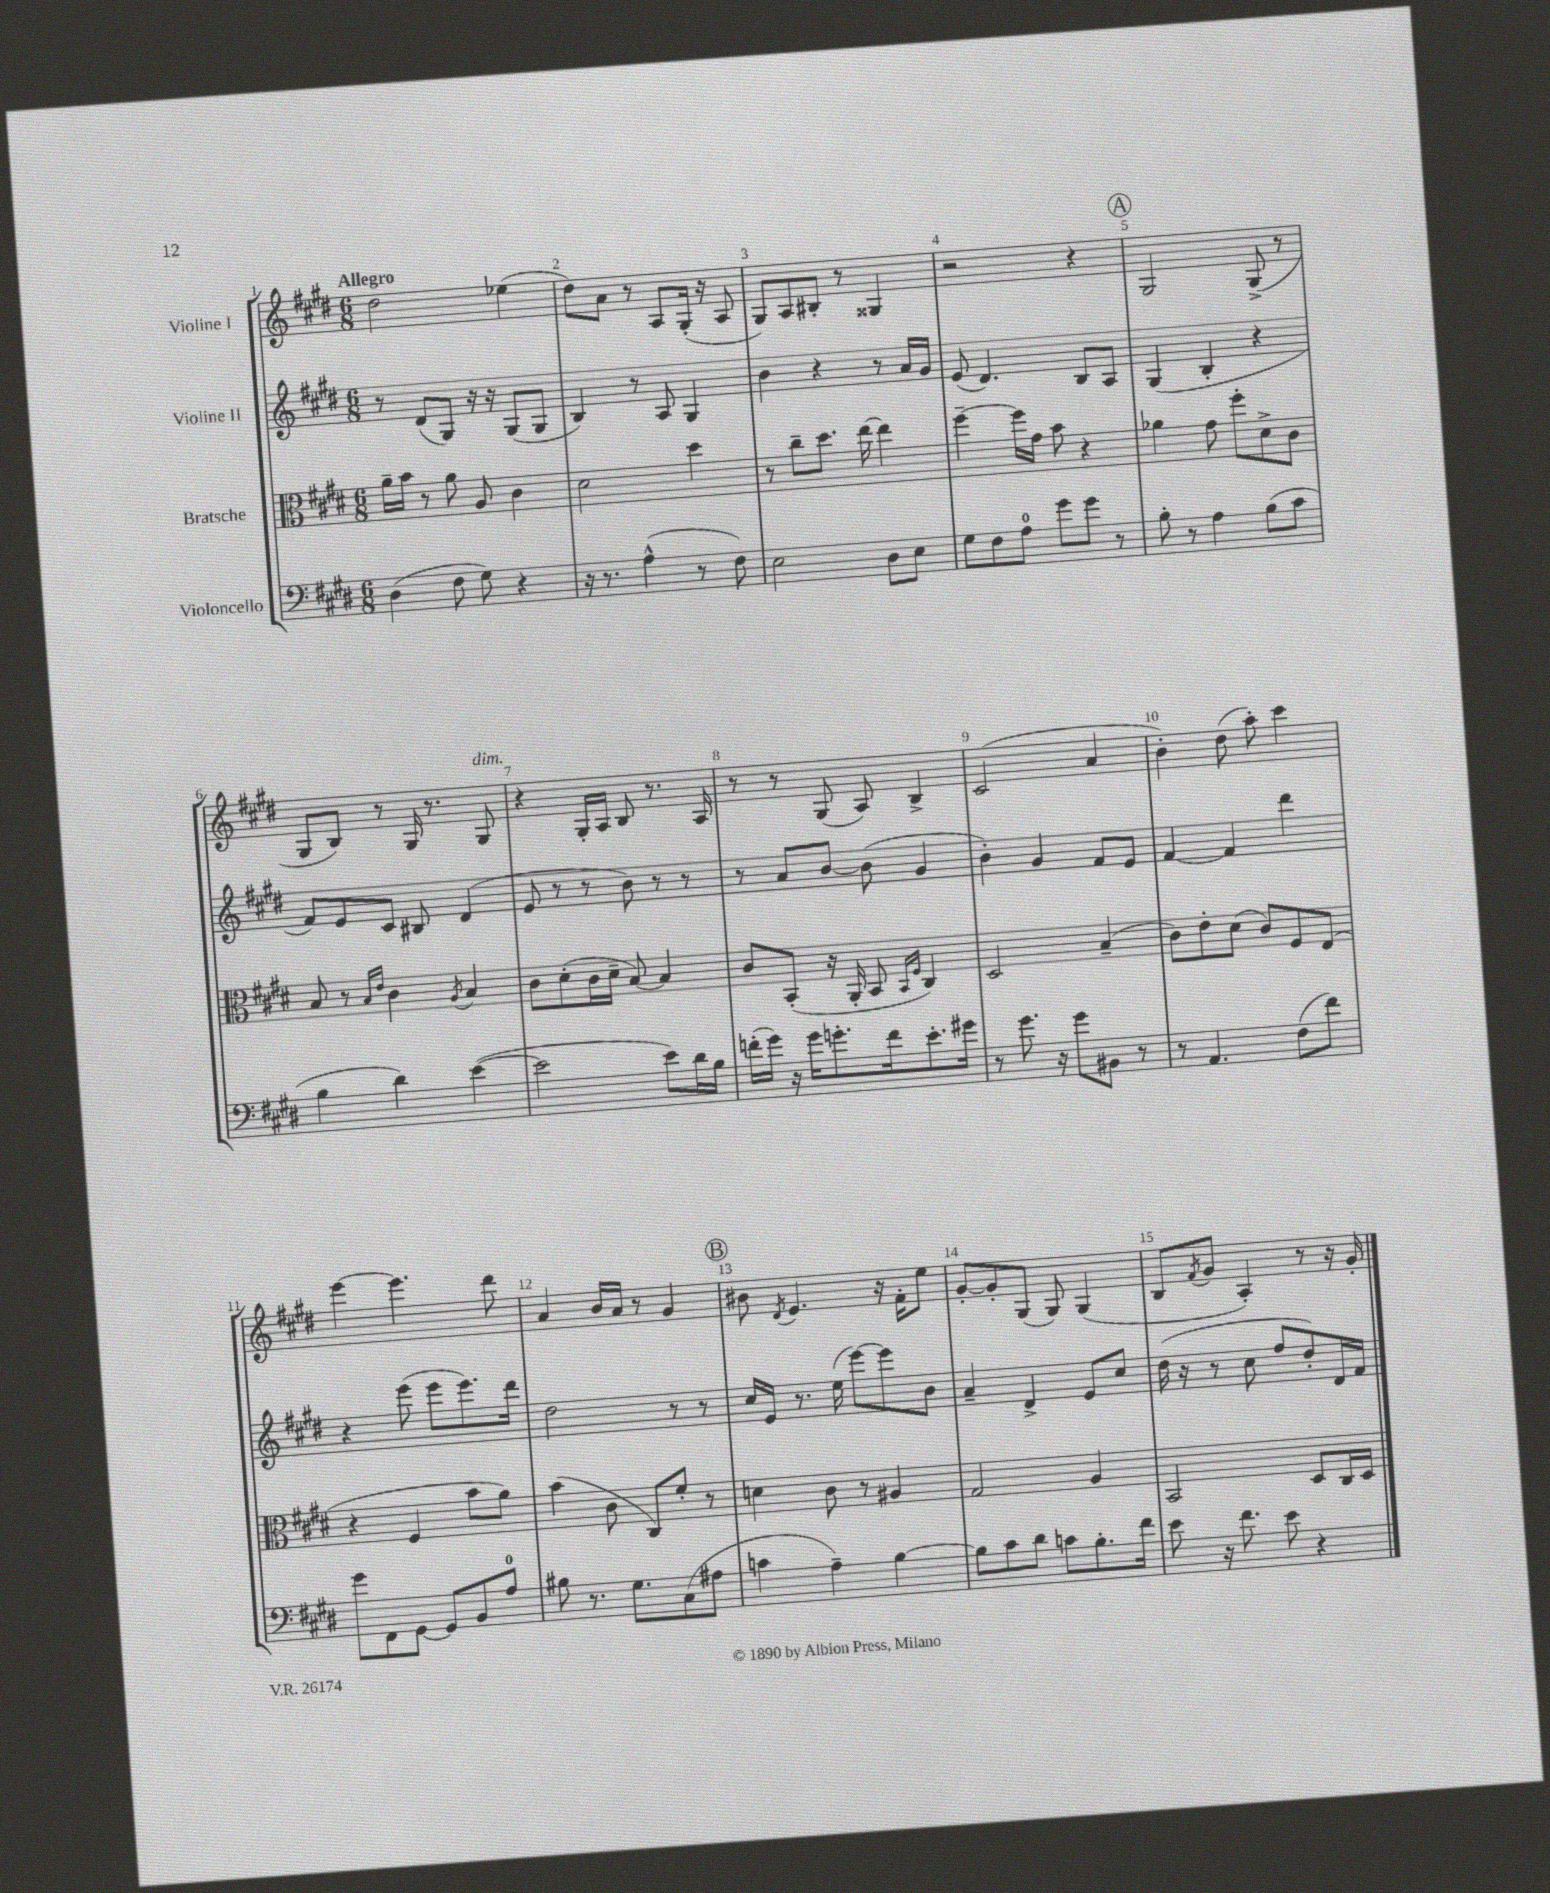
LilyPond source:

<<
\new StaffGroup <<
\new Staff = "s0" \with { instrumentName = "Violine I" } {
    \clef treble \key e \major \numericTimeSignature \time 6/8 \tempo "Allegro"
    dis''2 ees''4( |
    dis''8) a'8 r8 a8 gis16-.( r16 a8 |
    gis8) a8 bis8-. r8 gisis4 |
    r2 r4 |
    \mark \markup { \circle "A" } gis2 gis8->( r8 |
    gis8 b8) r8 gis16 r8. gis8^\markup { \italic "dim." } |
    r4 gis16-. a16 b8 r8. a16 |
    r8 r8 gis8( a8) b4-> |
    cis'2( a'4 |
    b'4-.) dis''8( a''8-.) cis'''4 |
    e'''4~ e'''4. dis'''8 |
    a'4 b'16 a'16 r8 gis'4 |
    \mark \markup { \circle "B" } bis'8 \acciaccatura { dis'8 } e'4. r16 fis'16-. e''8 |
    gis'8~-. gis'8-. gis8( gis8) gis4( |
    b8 \acciaccatura { fis'8 } gis'8 a4-.) r8 r16 gis'16-. \bar "|." |
}
\new Staff = "s1" \with { instrumentName = "Violine II" } {
    \clef treble \key e \major \numericTimeSignature \time 6/8
    r8 dis'8( gis8) r16 r16 gis8( gis8 |
    b4) r8 a8 gis4 |
    b'4 r4 r8 a'16 gis'16 |
    e'8( dis'4.) b8 a8 |
    \mark \markup { \circle "A" } gis4( b4-. r4 |
    fis'8) e'8 cis'8 bis8 dis'4( |
    e'8 r8 r8 b'8) r8 r8 |
    r8 a'8 b'8~ b'8( gis'4 |
    b'4-.) gis'4 fis'8 e'8 |
    fis'4~ fis'4 dis'''4 |
    r4 e'''8( e'''8 e'''8.) dis'''16 |
    dis''2 r8 r8 |
    \mark \markup { \circle "B" } cis''16 e'16 r8. e''16( e'''8~) e'''8 b'8 |
    a'4-- dis'4-> e'8 cis''8 |
    dis''16( r16 r8 cis''8 fis''8 dis''8-.) dis'16 fis'16 \bar "|." |
}
\new Staff = "s2" \with { instrumentName = "Bratsche" } {
    \clef alto \key e \major \numericTimeSignature \time 6/8
    a'16-- b'16 r8 a'8 a8 cis'4 |
    dis'2 dis''4 |
    r8 cis''8-- dis''8. e''16~ e''4 |
    fis''4~-- fis''16 gis'16 b'8 r4 |
    \mark \markup { \circle "A" } aes'4 gis'8 fis''8-. dis'8-> cis'8 |
    b8 r8 \grace { b16 e'16 } cis'4 \acciaccatura { a8 } b4 |
    cis'8 dis'8-.( cis'16 dis'16-- b8~) b4 |
    cis'8 b,8-.( r16 a,16-. b,8 \grace { b,16 fis16 } cis4) |
    dis2 b4--( |
    cis'8) e'8-. dis'8( cis'8) fis8 e8( |
    r4 fis4 b'8 a'8) |
    b'4( cis'8 cis8) fis'8-. r8 |
    \mark \markup { \circle "B" } d'4 cis'8 r8 ais4 |
    gis2 a4 |
    b,2 dis8 cis16 dis16 \bar "|." |
}
\new Staff = "s3" \with { instrumentName = "Violoncello" } {
    \clef bass \key e \major \numericTimeSignature \time 6/8
    dis4( fis8 gis8) r4 |
    r16 r8. a4-^( r8 fis8) |
    e2 dis8 e8 |
    gis8 fis8 a8-0 gis'8 gis'8 r8 |
    \mark \markup { \circle "A" } b8-. r8 a4 b8( cis'8 |
    b4 dis'4) e'4~( |
    e'2 e'8) dis'16 b16 |
    f'16-.( gis'16) r16 gis'16 g'8.-. f'16 e'8.-. gis'16 |
    r8 gis'8. r16 gis'8 bis,8 r8 |
    r8 a,4. fis8( fis'8) |
    gis'8 fis,8 gis,8~ gis,8 b,8 a8-0 |
    bis8 r8. gis8. cis8( ais8 |
    \mark \markup { \circle "B" } c'4 a4--) b4~ |
    b8 cis'8 dis'8 c'8 b8.-. fis'16 |
    e'8 r16 fis'8. e'8 r4 \bar "|." |
}
>>
>>
\layout { \context { \Score \override BarNumber.break-visibility = ##(#f #t #t) barNumberVisibility = #all-bar-numbers-visible } }
